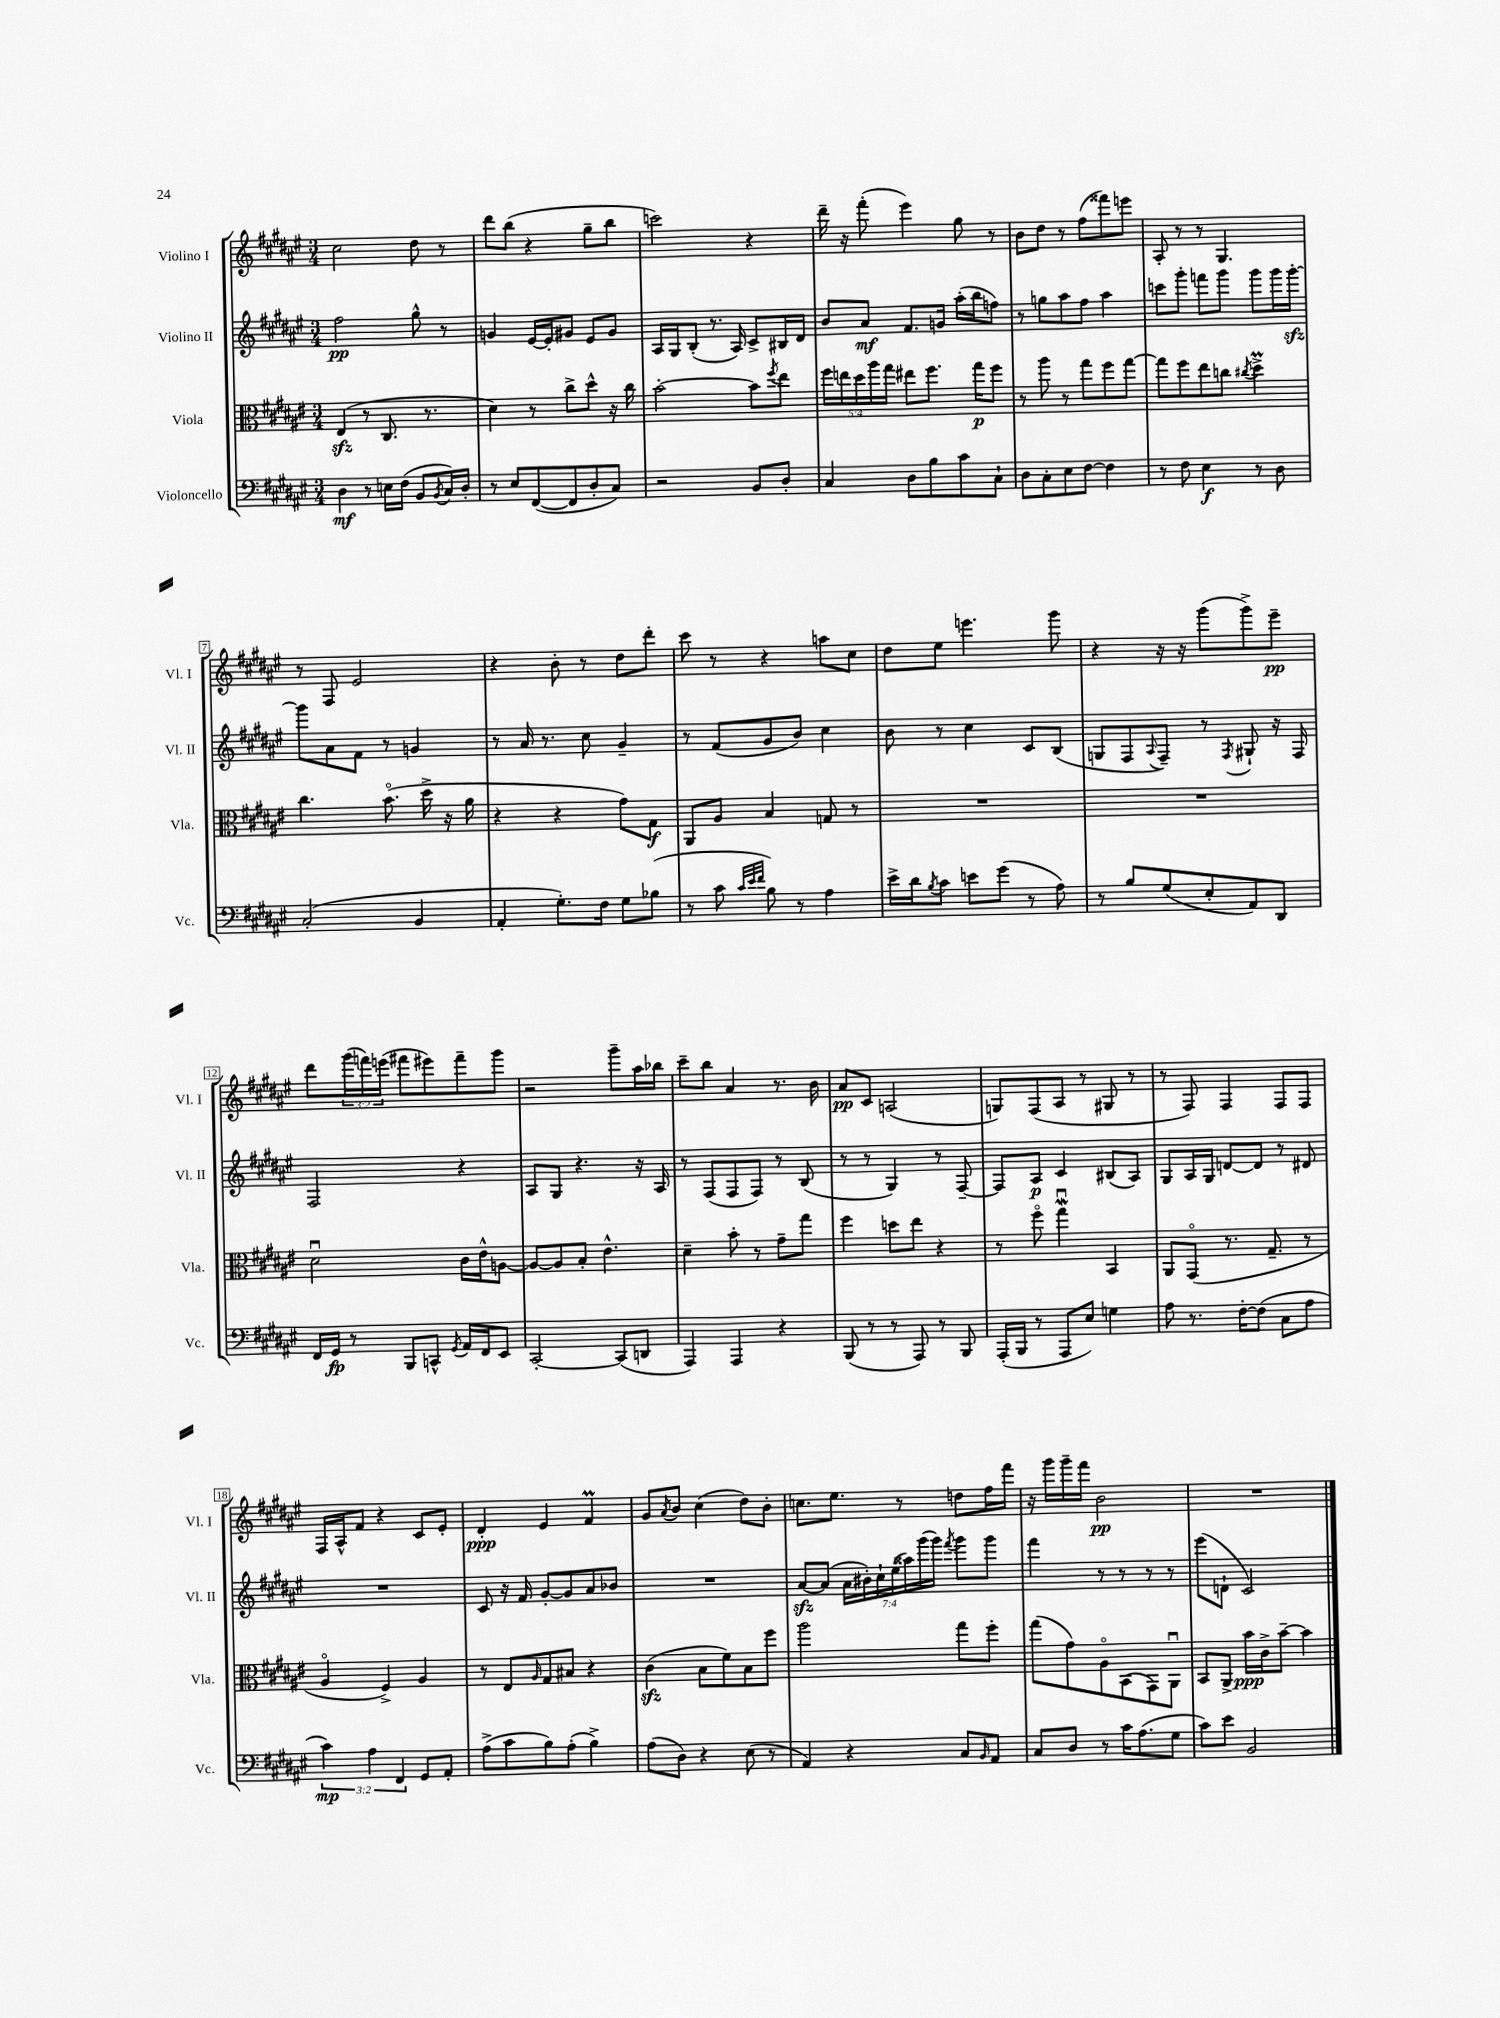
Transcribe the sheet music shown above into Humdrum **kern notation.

**kern	**dynam	**kern	**dynam	**kern	**dynam	**kern	**dynam
*part4	*part4	*part3	*part3	*part2	*part2	*part1	*part1
*staff4	*staff4	*staff3	*staff3	*staff2	*staff2	*staff1	*staff1
*I"Violoncello	*	*I"Viola	*	*I"Violino II	*	*I"Violino I	*
*I'Vc.	*	*I'Vla.	*	*I'Vl. II	*	*I'Vl. I	*
*clefF4	*	*clefC3	*	*clefG2	*	*clefG2	*
*k[f#c#g#d#a#e#]	*	*k[f#c#g#d#a#e#]	*	*k[f#c#g#d#a#e#]	*	*k[f#c#g#d#a#e#]	*
*M3/4	*	*M3/4	*	*M3/4	*	*M3/4	*
=1	=1	=1	=1	=1	=1	=1	=1
4D#\	mf	(4E#zz/	.	2ff#\	pp	2cc#\	.
8r	.	8r	.	.	.	.	.
16En\LL	.	8.C#/	.	.	.	.	.
(16F#\JJ	.	.	.	.	.	.	.
8BB/L	.	.	.	8gg#^^\	.	8dd#\	.
.	.	8.r	.	.	.	.	.
8qBB/	.	.	.	.	.	.	.
16C#/L)	.	.	.	8r	.	8r	.
16D#'/JJ	.	.	.	.	.	.	.
=2	=2	=2	=2	=2	=2	=2	=2
8r	.	4d#\)	.	4gn/	.	8ddd#\L	.
8E#/L	.	.	.	.	.	(8bb\J	.
([8FF#/	.	8r	.	[16e#/LL	.	4r	.
.	.	.	.	16e#'/J]	.	.	.
8FF#/]	.	8cc#^\L	.	8g#X/J	.	.	.
8D#'/	.	8dd#^^\J	.	8e#/L	.	8gg#~\L	.
8C#/J)	.	16r	.	8g#/J	.	8bb\J	.
.	.	16cc#\	.	.	.	.	.
=3	=3	=3	=3	=3	=3	=3	=3
2r	.	[2b'\	.	16A#/LL	.	2cccn\)	.
.	.	.	.	16G#/J	.	.	.
.	.	.	.	(8B'/J	.	.	.
.	.	.	.	8.r	.	.	.
.	.	.	.	16A#/)	.	.	.
8BB/L	.	8b\L]	.	8c#^/L	.	4r	.
.	.	8qff#/	.	.	.	.	.
8D#'/J	.	8ee#\J	.	16B#X/L	.	.	.
.	.	.	.	16d#/JJ	.	.	.
=4	=4	=4	=4	=4	=4	=4	=4
4C#/	.	20ff#\LL	.	8b/L	.	16ddd#~\	.
.	.	20een\	.	.	.	.	.
.	.	.	.	.	.	16r	.
.	.	20dd#\	.	.	.	.	.
.	.	.	.	8a#/J	mf	(8fff#'\	.
.	.	20aa#\	.	.	.	.	.
.	.	20gg#\JJ	.	.	.	.	.
8D#\L	.	8ee#X\L	.	8.f#/L	.	4eee#\)	.
8B\	.	8.ff#\J	.	.	.	.	.
.	.	.	.	16gn/Jk	.	.	.
8c#\	.	.	.	(16aa#'\LL	.	8gg#\	.
.	.	16gg#\KL	p	16bb\J	.	.	.
8C#`\J	.	8ff#\J	.	8ffn\J)	.	8r	.
=5	=5	=5	=5	=5	=5	=5	=5
8D#\L	.	8r	.	8r	.	8b\L	.
8C#'\	.	8aa#\	.	8ggn\L	.	8dd#\J	.
8E#\	.	8r	.	8aa#\	.	8r	.
[8F#\J	.	8gg#\L	.	8ff#\J	.	(8ff#\L	.
4F#\]	.	8ff#\	.	4aa#\	.	8fff##X\)	.
.	.	[8gg#\J	.	.	.	8eeen\J	.
=6	=6	=6	=6	=6	=6	=6	=6
8r	.	8gg#\L]	.	8cccn\L	.	8A#'/	.
8F#\	.	8ff#\	.	8ggg#'\J	.	8r	.
4E#\	f	8ee#\	.	8fffn\L	.	8r	.
.	.	8ccn\J	.	8ggg#\J	.	4.G#/	.
.	.	8qcc#X/	.	.	.	.	.
8r	.	4dd#M^\	.	8ggg#\L	.	.	.
8D#\	.	.	.	16ggg#\L	.	.	.
.	.	.	.	[16ggg#zz'\JJ	.	.	.
!!LO:LB:g=z
=7	=7	=7	=7	=7	=7	=7	=7
(2C#'/	.	4.cc#\	.	8ggg#\L]	.	8r	.
.	.	.	.	8a#\	.	8F#/	.
.	.	.	.	8f#\J	.	2e#/	.
.	.	(8.b\	.	8r	.	.	.
4BB/	.	.	.	4gn/	.	.	.
.	.	16dd#^\	.	.	.	.	.
.	.	16r	.	.	.	.	.
.	.	16a#\	.	.	.	.	.
=8	=8	=8	=8	=8	=8	=8	=8
4AA#'/	.	4r	.	8r	.	4r	.
.	.	.	.	16a#/	.	.	.
.	.	.	.	8.r	.	.	.
8.G#'\L)	.	4r	.	.	.	8b'\	.
.	.	.	.	8cc#\	.	8r	.
16F#\Jk	.	.	.	.	.	.	.
8G#\L	.	8g#\L)	.	4g#~/	.	8dd#\L	.
(8B-X\J	.	8G#\J	f	.	.	8ddd#'\J	.
=9	=9	=9	=9	=9	=9	=9	=9
8r	.	8AA#/L	.	8r	.	8ccc#\	.
8c#\	.	8A#/J	.	(8f#/L	.	8r	.
32qqc#/LLL	.	.	.	.	.	.	.
32qqe#/	.	.	.	.	.	.	.
32qqf#/JJJ	.	.	.	.	.	.	.
8B\)	.	4B/	.	8g#/	.	4r	.
8r	.	.	.	8b/J)	.	.	.
4A#\	.	8Gn/	.	4cc#\	.	8aan\L	.
.	.	8r	.	.	.	8cc#\J	.
=10	=10	=10	=10	=10	=10	=10	=10
16e#^\LL	.	2.r	.	8b\	.	8dd#\L	.
16d#\J	.	.	.	.	.	.	.
8qB/	.	.	.	.	.	.	.
8c#\J	.	.	.	8r	.	8ee#\J	.
8en\L	.	.	.	4cc#\	.	4.eeen\	.
(8g#\J	.	.	.	.	.	.	.
8r	.	.	.	8c#/L	.	.	.
8A#\)	.	.	.	(8B/J	.	8ggg#\	.
=11	=11	=11	=11	=11	=11	=11	=11
8r	.	2.r	.	8Gn/L	.	4r	.
8B/L	.	.	.	8F#/	.	.	.
.	.	.	.	8qqA#/	.	.	.
(8G#/	.	.	.	8F#~/J)	.	16r	.
.	.	.	.	.	.	16r	.
8E#'/	.	.	.	8r	.	(8ggg#\L	.
.	.	.	.	8qF#/	.	.	.
8AA#/)	.	.	.	8G#X`/	.	8ggg#^\)	.
8DD#/J	.	.	.	16r	.	8eee#~\J	pp
.	.	.	.	16F#/	.	.	.
!!LO:LB:g=z
=12	=12	=12	=12	=12	=12	=12	=12
16FF#/LL	.	2d#u\	.	2F#/	.	8ddd#\L	.
16GG#/JJ	fp	.	.	.	.	.	.
8r	.	.	.	.	.	(24ggg#\L	.
.	.	.	.	.	.	24fffn\)	.
.	.	.	.	.	.	(24eeen\JJ	.
8BBB/L	.	.	.	.	.	8fff#X\L	.
8CCn^^/J	.	.	.	.	.	8eee#X\)	.
8qGG#/	.	.	.	.	.	.	.
16AA#/LL	.	16c#\LL	.	4r	.	8fff#~\	.
16FF#/J	.	16e#^^\J	.	.	.	.	.
8EE#/J	.	[8An\J	.	.	.	8ggg#\J	.
=13	=13	=13	=13	=13	=13	=13	=13
[2CC#'/	.	8A/L_	.	8A#/L	.	2r	.
.	.	8A/]	.	8G#/J	.	.	.
.	.	8B'/J	.	4.r	.	.	.
.	.	4.e#^^\	.	.	.	.	.
(8CC#/L]	.	.	.	.	.	8ggg#~\L	.
8DDn/J	.	.	.	16r	.	16aa#\L	.
.	.	.	.	16A#/	.	16bb-X\JJ	.
=14	=14	=14	=14	=14	=14	=14	=14
4AAA#/)	.	4d#~\	.	8r	.	8ccc#~\L	.
.	.	.	.	(8F#/L	.	8bb\J	.
4AAA#/	.	8b'\	.	8F#/	.	4a#/	.
.	.	8r	.	8F#/J)	.	.	.
4r	.	8g#~\L	.	8r	.	8.r	.
.	.	8gg#\J	.	(8B/	.	.	.
.	.	.	.	.	.	16b\	.
=15	=15	=15	=15	=15	=15	=15	=15
(8BBB/	.	4ff#\	.	8r	.	8a#/L	pp
8r	.	.	.	8r	.	8c#/J	.
8r	.	8ddn\L	.	4G#/)	.	(2An/	.
8AAA#/)	.	8ee#\J	.	.	.	.	.
8r	.	4r	.	8r	.	.	.
8BBB/	.	.	.	[8F#~/	.	.	.
=16	=16	=16	=16	=16	=16	=16	=16
(16AAA#'/LL	.	8r	.	8F#/L]	.	8Gn/L)	.
16BBB/JJ	.	.	.	.	.	.	.
8r	.	8ff#\	.	8A#/J	p	(8F#/	.
8AAA#/L	.	4gg#Wu\	.	4c#/	.	8A#/J	.
8E#/J)	.	.	.	.	.	8r	.
4Gn\	.	4BB/	.	(8B#X/L	.	8G#X/	.
.	.	.	.	8A#/J)	.	8r	.
=17	=17	=17	=17	=17	=17	=17	=17
8A#\	.	8AA#/L	.	8G#/L	.	8r	.
8.r	.	(8GG#/J	.	16A#/L	.	8F#/)	.
.	.	.	.	16G#/JJ	.	.	.
.	.	8.r	.	[8dn/L	.	4F#/	.
[16F#'\KL	.	.	.	.	.	.	.
(8F#\J]	.	.	.	8d/J]	.	.	.
.	.	8.G#~/	.	.	.	.	.
8C#\L	.	.	.	8r	.	8F#/L	.
8A#\J	.	8r	.	8d#X/	.	8F#/J	.
!!LO:LB:g=z
=18	=18	=18	=18	=18	=18	=18	=18
6c#\)	mp	4A#/	.	2.r	.	16F#/LL	.
.	.	.	.	.	.	16A#^^/J	.
.	.	.	.	.	.	8f#/J	.
6A#\	.	.	.	.	.	.	.
.	.	4F#^/)	.	.	.	4r	.
6FF#/	.	.	.	.	.	.	.
8GG#/L	.	4A#/	.	.	.	8c#/L	.
8AA#'/J	.	.	.	.	.	8e#'/J	.
=19	=19	=19	=19	=19	=19	=19	=19
(8A#^\L	.	8r	.	8c#/	.	4d#'/	ppp
8c#\	.	8E#/L	.	16r	.	.	.
.	.	.	.	16f#/	.	.	.
.	.	16qqA#/	.	.	.	.	.
8B\)	.	8G#/	.	[8g#'/L	.	4e#/	.
(8A#'\J	.	8B#X/J	.	8g#/]	.	.	.
4B^\)	.	4r	.	8a#/	.	4f#M/	.
.	.	.	.	8b-X/J	.	.	.
=20	=20	=20	=20	=20	=20	=20	=20
(8A#\L	.	(4c#zz\	.	2.r	.	8g#/L	.
.	.	.	.	.	.	8qa#/	.
8D#\J)	.	.	.	.	.	8b/J	.
4r	.	8B\L	.	.	.	(4cc#\	.
.	.	8f#\)	.	.	.	.	.
(8E#\	.	8B\	.	.	.	8dd#\L)	.
8r	.	8ff#\J	.	.	.	8b'\J	.
=21	=21	=21	=21	=21	=21	=21	=21
4AA#/)	.	2aa#\	.	[8a#zz/L	.	8.ccn\L	.
.	.	.	.	(8a#/J]	.	.	.
.	.	.	.	.	.	8.ee#\J	.
4r	.	.	.	28a#\LL	.	.	.
.	.	.	.	28b#X'\)	.	.	.
.	.	.	.	28cc#`\	.	.	.
.	.	.	.	(28ee#\	.	.	.
.	.	.	.	.	.	8r	.
.	.	.	.	28aa##X\)	.	.	.
.	.	.	.	(28ggg#\	.	.	.
.	.	.	.	28ggg#\JJ)	.	.	.
.	.	.	.	8qfff#/	.	.	.
8C#/L	.	8gg#\L	.	8ggg#\L	.	8ddn\L	.
16qqBB/	.	.	.	.	.	.	.
8AA#/J	.	8ff#'\J	.	8ggg#\J	.	16ff#\L	.
.	.	.	.	.	.	16fff#\JJ	.
=22	=22	=22	=22	=22	=22	=22	=22
8C#/L	.	(8gg#\L	.	4fff#\	.	16r	.
.	.	.	.	.	.	16ggg#\LL	.
8D#/J	.	8g#\)	.	.	.	16ggg#~\	.
.	.	.	.	.	.	16fff#\JJ	.
8r	.	8A#\	.	8r	.	2b\	pp
16c#\KL	.	(8BB\	.	8r	.	.	.
(8.A#\	.	.	.	.	.	.	.
.	.	8GG#\)	.	8r	.	.	.
8G#\J	.	8AA#u\J	.	8r	.	.	.
=23	=23	=23	=23	=23	=23	=23	=23
8c#\L)	.	8BB/L	.	(8eee#\L	.	2.r	.
8e#\J	.	8AA#^/J	.	8dn`\J	.	.	.
2BB/	.	16b\LL	ppp	2c#/)	.	.	.
.	.	16c#^\J	.	.	.	.	.
.	.	[8b~\J	.	.	.	.	.
.	.	4b\]	.	.	.	.	.
==	==	==	==	==	==	==	==
*-	*-	*-	*-	*-	*-	*-	*-
